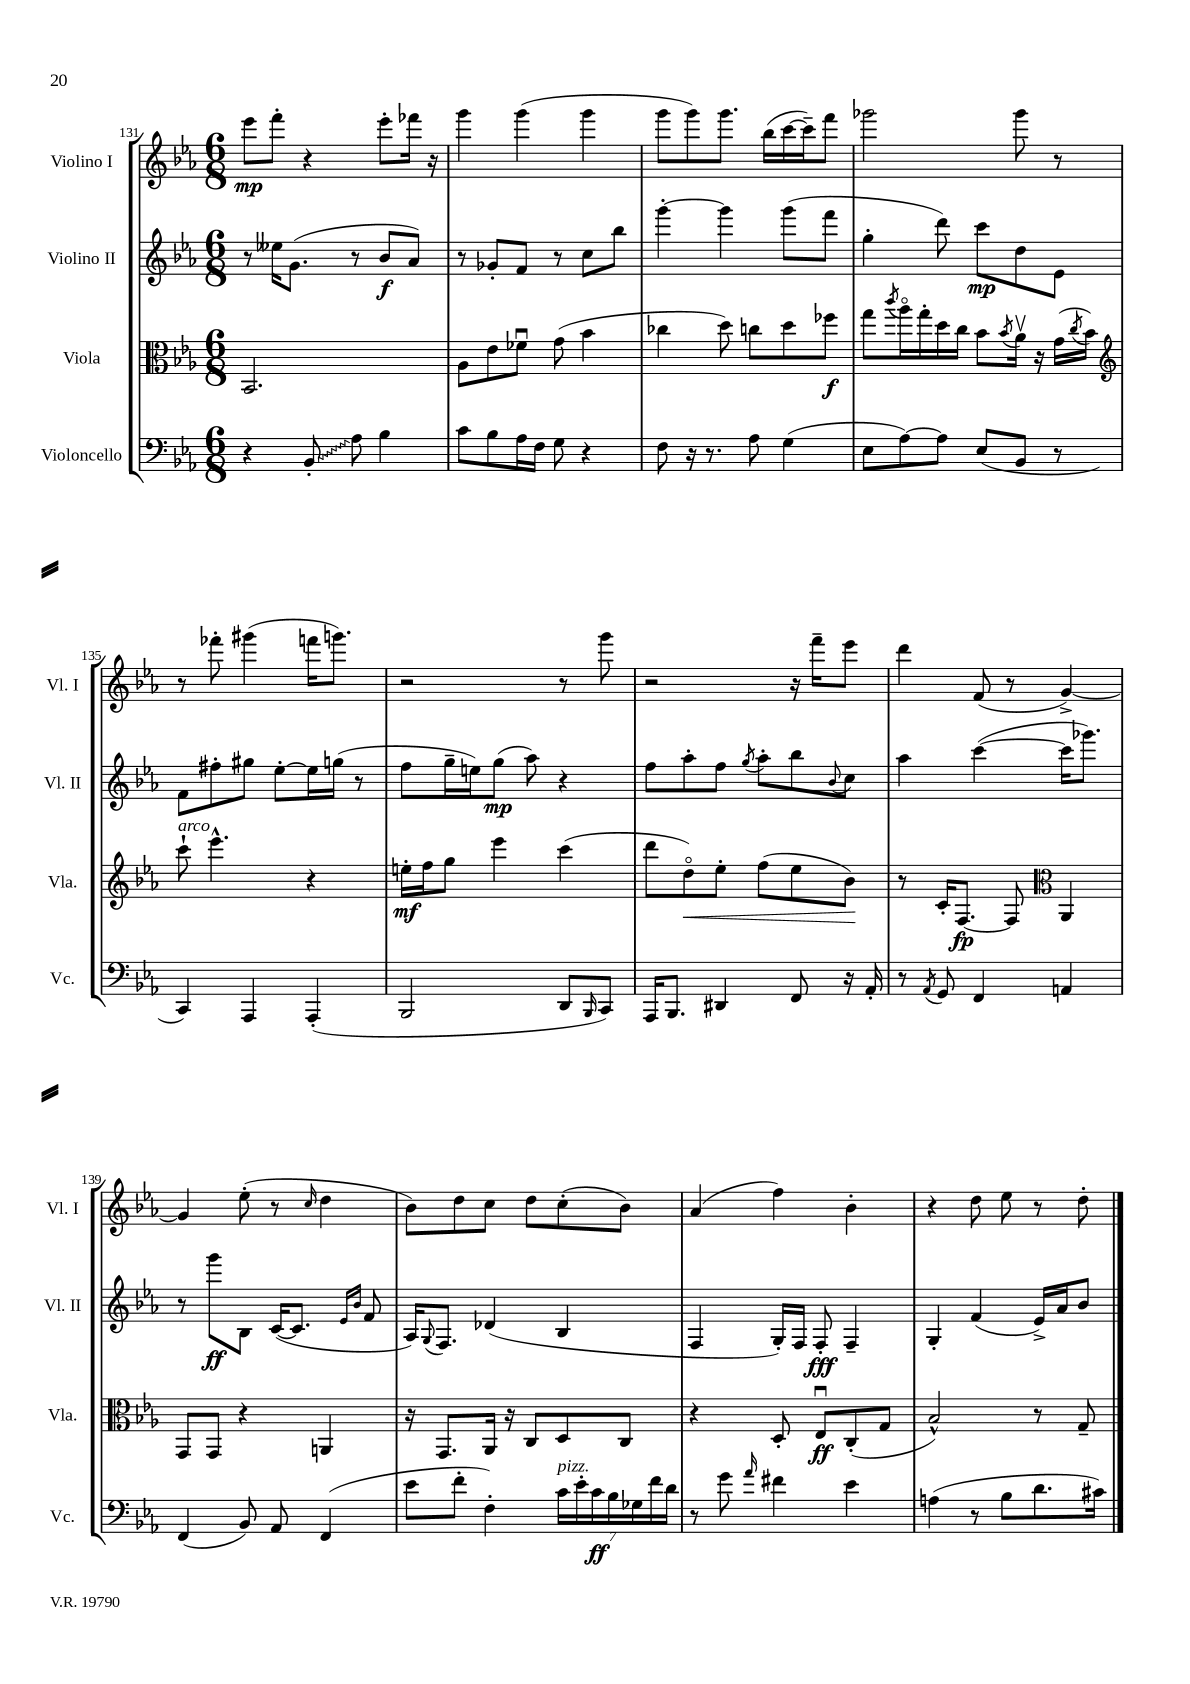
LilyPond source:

<<
\new StaffGroup <<
\new Staff = "s0" \with { instrumentName = "Violino I" shortInstrumentName = "Vl. I" } {
    \clef treble \key ees \major \numericTimeSignature \time 6/8
    ees'''8\mp f'''8-. r4 ees'''8-. fes'''16 r16 |
    g'''4 g'''4( g'''4 |
    g'''8 g'''8) g'''8. bes''16( c'''16~ c'''16--) f'''8 |
    ges'''2 ges'''8 r8 |
    r8 fes'''8-. gis'''4( f'''16 g'''8.) |
    r2 r8 g'''8 |
    r2 r16 f'''16-- ees'''8 |
    d'''4 f'8( r8 g'4~->) |
    g'4 ees''8-.( r8 \grace { c''16 } d''4 |
    bes'8) d''8 c''8 d''8 c''8-.( bes'8) |
    aes'4( f''4) bes'4-. |
    r4 d''8 ees''8 r8 d''8-. \bar "|." |
}
\new Staff = "s1" \with { instrumentName = "Violino II" shortInstrumentName = "Vl. II" } {
    \clef treble \key ees \major \numericTimeSignature \time 6/8
    r8 eeses''16 g'8.( r8 bes'8\f aes'8) |
    r8 ges'8-. f'8 r8 c''8 bes''8 |
    g'''4~-. g'''4 g'''8( f'''8 |
    g''4-. d'''8) c'''8\mp d''8 ees'8 |
    f'8 fis''8-. gis''8 ees''8~-. ees''16 g''16( r8 |
    f''8 g''16-- e''16) g''8\mp( aes''8) r4 |
    f''8 aes''8-. f''8 \acciaccatura { g''8 } aes''8-. bes''8 \appoggiatura { bes'8 } c''8 |
    aes''4 c'''4~( c'''16 ges'''8.) |
    r8 g'''8\ff bes8 c'16~( c'8. \grace { ees'16 bes'16 } f'8 |
    aes16) \appoggiatura { g8 } f8. des'4( bes4 |
    f4 g16-.) f16 f8-.\fff f4-- |
    g4-. f'4( ees'16->) aes'16 bes'8 \bar "|." |
}
\new Staff = "s2" \with { instrumentName = "Viola" shortInstrumentName = "Vla." } {
    \clef alto \key ees \major \numericTimeSignature \time 6/8
    bes,2. |
    aes8 ees'8 fes'8\downbow g'8( bes'4 |
    ces''4 d''8) c''8 d''8 fes''8\f |
    g''8 \acciaccatura { c'''8 } aes''16\flageolet g''16-. d''16 c''16 bes'8 \acciaccatura { bes'8 } aes'16\upbow r16 g'16( \acciaccatura { c''8 } bes'16) |
    \clef treble c'''8-!^\markup { \italic "arco" } ees'''4.-^ r4 |
    e''16-.\mf f''16 g''8 ees'''4 c'''4( |
    d'''8 d''8\flageolet\<) ees''8-. f''8( ees''8 bes'8\!) |
    r8 c'16-. f8.~\fp f8 \clef alto aes,4 |
    g,8 g,8 r4 a,4 |
    r16 g,8. aes,16 r16 c8 d8 c8 |
    r4 d8-. ees8\downbow\ff c8-.( g8 |
    bes2-^) r8 g8-- \bar "|." |
}
\new Staff = "s3" \with { instrumentName = "Violoncello" shortInstrumentName = "Vc." } {
    \clef bass \key ees \major \numericTimeSignature \time 6/8
    r4 \once \override Glissando.style = #'zigzag bes,8-.\glissando aes8 bes4 |
    c'8 bes8 aes16 f16 g8 r4 |
    f8 r16 r8. aes8 g4( |
    ees8 aes8~) aes8 ees8( bes,8 r8 |
    c,4) aes,,4 aes,,4-.( |
    bes,,2 d,8 \grace { bes,,16 } c,8) |
    aes,,16 bes,,8. dis,4 f,8 r16 aes,16-. |
    r8 \acciaccatura { aes,8 } g,8 f,4 a,4 |
    f,4( bes,8) aes,8 f,4( |
    ees'8 f'8-. f4-.) \tuplet 7/4 { c'16^\markup { \italic "pizz." } ees'16-. c'16\ff bes16 ges16 f'16 d'16 } |
    r8 g'8 \grace { aes'16 } fis'4 ees'4 |
    a4( r8 bes8 d'8. cis'16) \bar "|." |
}
>>
>>
\layout { \context { \Score currentBarNumber = #131 } }
